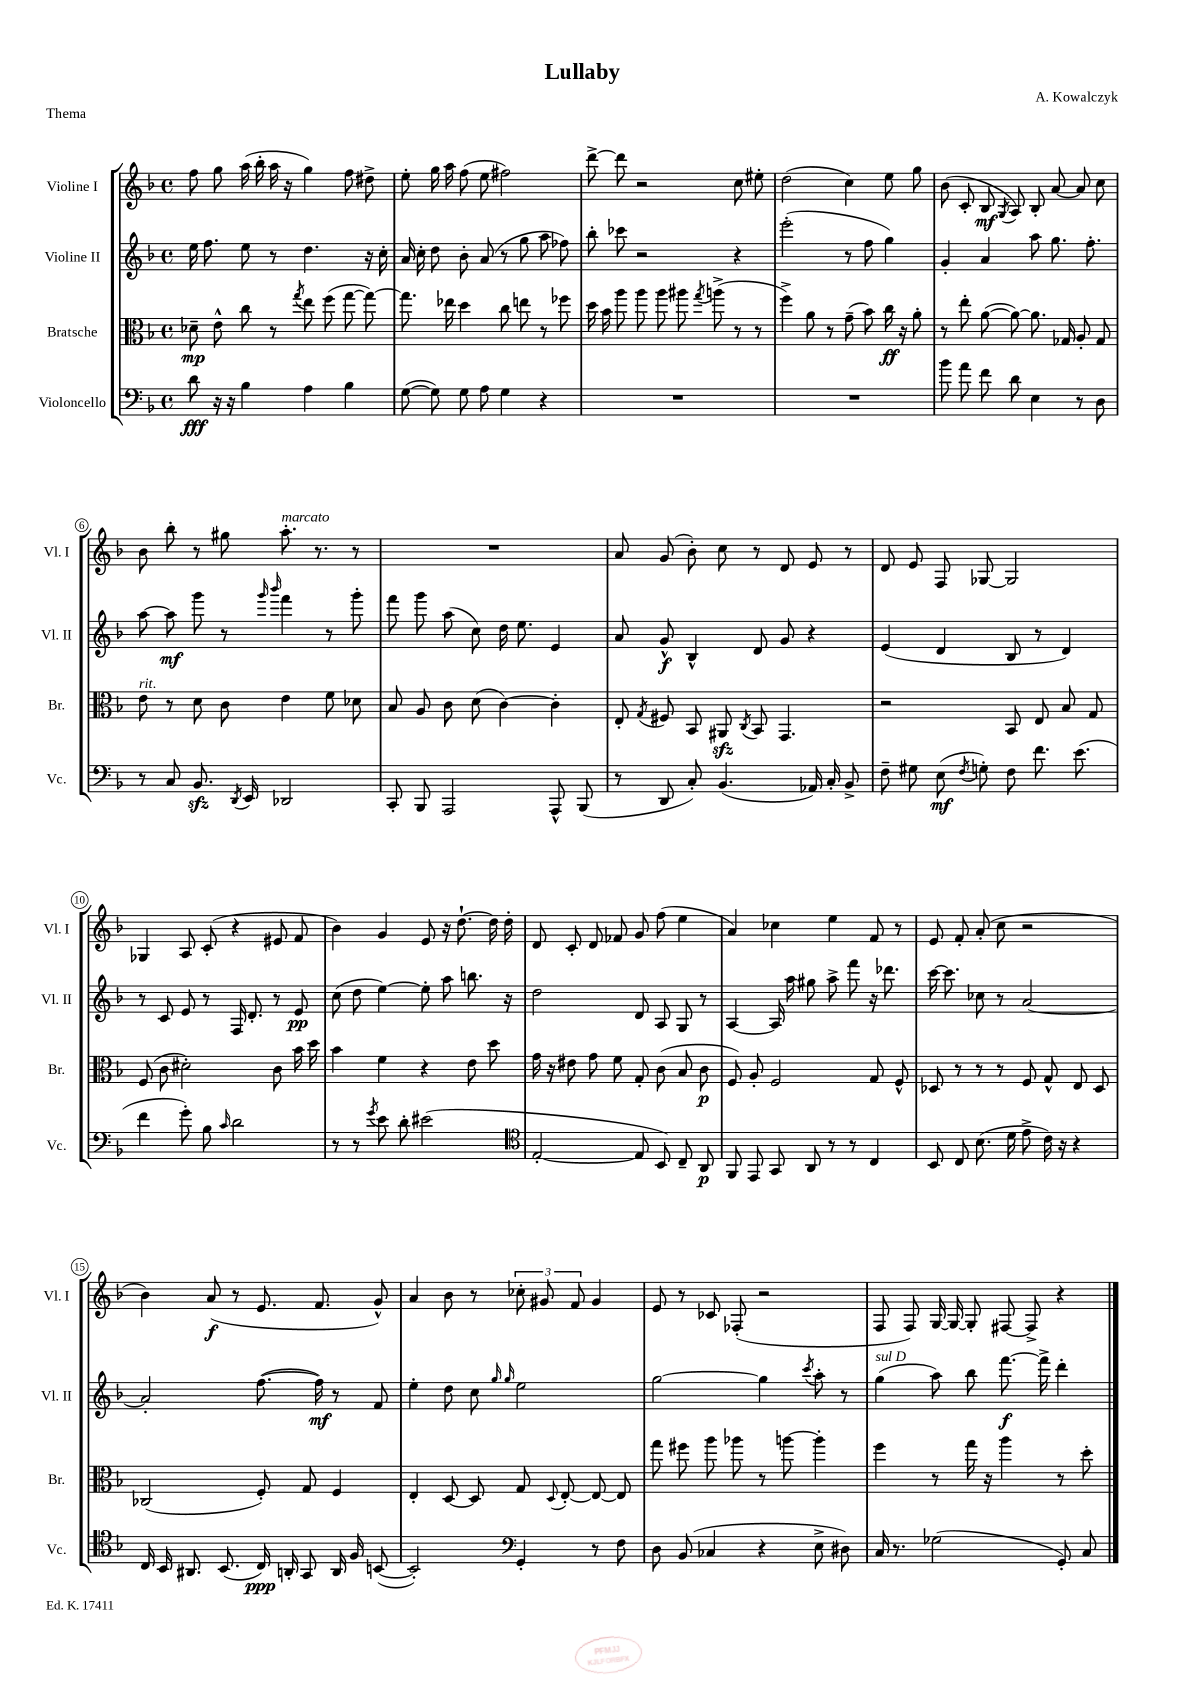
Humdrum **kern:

**kern	**kern	**kern	**kern
*staff4	*staff3	*staff2	*staff1
*clefF4	*clefC3	*clefG2	*clefG2
*k[b-]	*k[b-]	*k[b-]	*k[b-]
*M4/4	*M4/4	*M4/4	*M4/4
*met(c)	*met(c)	*met(c)	*met(c)
8d	8d-~	16ee	8ff
.	.	8.ff	.
16r	8e^^	.	8gg
16r	.	.	.
4B-	8cc	8ee	(16aa
.	.	.	16bb-'
.	8r	8r	16aa
.	.	.	16r
.	8qgg	.	.
4A	8ee	4.dd	4gg)
.	(8ff	.	.
4B-	[8gg	.	8ff
.	8gg_)	16r	8dd#^
.	.	16cc'	.
=	=	=	=
([8G	8.gg]	16a	8ee'
.	.	16cc'	.
8G])	.	8dd	16gg
.	16ee-	.	16aa
8G	4dd	8b-'	(8ff
8A	.	(8a	8ee
4G	8cc	8r	2ff#)
.	8ee	8gg	.
4r	8r	8aa	.
.	8ff-	8ff-)	.
=	=	=	=
1r	16dd	8bb-'	[8ddd^
.	16b-	.	.
.	8aa	8ccc-	8ddd]
.	8aa	2r	2r
.	8aa	.	.
.	8aa#	.	.
.	8qgg	.	.
.	(8aa^	.	.
.	8r	4r	8cc
.	8r	.	8ee#'
=	=	=	=
1r	4ff^)	(2eee'	(2dd
.	8a	.	.
.	8r	.	.
.	(8g~	8r	4cc)
.	8b-)	8ff	.
.	16cc	4gg)	8ee
.	16r	.	.
.	8a'	.	8gg
=	=	=	=
8b-	8r	4g'	(8b-
8a	8ee'	.	8c'
8f	([8a	4a	8B-
.	.	.	8qG
8d	8a_)	.	8A)
4E	8.a]	8aa	8B-'
.	.	8.gg	[8a
.	16G-	.	.
8r	8A'	.	8a]
.	.	8.ff'	.
8D	8G-	.	8cc
=	=	=	=
8r	8e	[8aa	8b-
8C	8r	8aa]	8bb-'
8.BB-	8d	8ggg	8r
.	8c	8r	8gg#
8qDD	.	.	.
16EE	.	.	.
.	.	16qqggg	.
.	.	16qqbbb-	.
2DD-	4e	4fff	8.aa'
.	.	.	8.r
.	8f	8r	.
.	8d-	8ggg'	8r
=	=	=	=
8CC'	8B-	8fff	1r
8BBB-	8A	8ggg	.
2AAA	8c	(8aa	.
.	(8d	8cc)	.
.	[4c)	16dd	.
.	.	8.ee	.
8AAA^^	4c']	4e	.
(8BBB-	.	.	.
=	=	=	=
8r	8E'	8a	8a
.	8qG	.	.
8DD	8F#	8g^^	(8g
8C')	8BB-	4B-^^	8b-')
(4.BB-	8AA#	.	8cc
.	8qC	.	.
.	8BB-	8d	8r
.	4.GG	8g	8d
16AA-)	.	4r	8e
16C'	.	.	.
8BB-^	.	.	8r
=	=	=	=
8F~	2r	(4e	8d
8G#	.	.	8e
(8E	.	4d	8F
8qF	.	.	.
8G')	.	.	[8G-
8F	8BB-	8B-	2G-]
8.f	8E	8r	.
.	8B-	4d)	.
(8.e	.	.	.
.	8G	.	.
=	=	=	=
4f	(8F	8r	4G-
.	8c	8c	.
8g')	2d#')	8e	8A
8B-	.	8r	(8c'
16qqc	.	.	.
2d	.	16F	4r
.	.	8.d'	.
.	8c	8r	8e#
.	16b-	8e	8f
.	16dd	.	.
=	=	=	=
8r	4b-	(8cc	4b-)
8r	.	8dd	.
8qg	.	.	.
8e	4f	[4ee)	4g
8d'	.	.	.
(2e#	4r	8ee']	8e
.	.	8aa	16r
.	.	.	[8.dd`
.	8e	8.bb	.
.	8dd	.	16dd]
.	.	16r	16dd'
=	=	=	=
*clefC4	*	*	*
[2E'	16g	2dd	8d
.	16r	.	.
.	8e#	.	8c'
.	8g	.	8d
.	8f	.	8f-
8E]	8G'	8d	8g
8BB-)	(8c	8A	(8ff
8C~	8B-	8G	4ee
8AA	8c	8r	.
=	=	=	=
8FF	8F)	[4A	4a)
8EE	8A'	.	.
8GG	2F	16A]	4cc-
.	.	16aa	.
8AA	.	8gg#	.
8r	.	8aa^	4ee
8r	.	8fff	.
4C	8G	16r	8f
.	.	8.ddd-	.
.	8F^^	.	8r
=	=	=	=
8BB-	8D-	[16ccc	8e
.	.	8.ccc]	.
8C	8r	.	8f'
(8.B-	8r	8cc-	(8a'
.	8r	8r	8cc
16d	.	.	.
8e^	8F	[2a	2r
16c)	8G^^	.	.
16r	.	.	.
4r	8E	.	.
.	8D-	.	.
=	=	=	=
16C	(2C-	2a']	4b-)
16BB-	.	.	.
8.AA#	.	.	.
.	.	.	(8a
(8.BB-	.	.	.
.	.	.	8r
16C)	8F')	([8.ff	8.e
16AA'	.	.	.
8GG	8G	.	.
.	.	16ff])	8.f
16AA	4F	8r	.
16F	.	.	.
([8BB	.	8f	8g^^)
=	=	=	=
2BB'])	4E'	4ee'	4a
.	[8D	8dd	8b-
.	8D]	8cc	8r
*clefF4	*	*	*
.	.	16qqgg	.
.	.	16qqgg	.
4GG'	8G	2ee	12cc-'
.	.	.	12g#
.	8qqD	.	.
.	[8E'	.	.
.	.	.	12f
8r	8E_	.	4g#
8F	8E]	.	.
=	=	=	=
8D	8gg	[2gg	8e
(8BB-	8ff#	.	8r
4C-	8aa	.	8c-
.	8aa-	.	(8F-'
4r	8r	4gg]	2r
.	[8aa	.	.
.	.	8qccc	.
8E^	4aa']	8aa'	.
8D#)	.	8r	.
=	=	=	=
16C	4ff	(4gg	8F
8.r	.	.	.
.	.	.	8F)
(2G-	8r	8aa)	[16G
.	.	.	16G_
.	16gg	8bb-	8G']
.	16r	.	.
.	4aa	[8.fff	[8F#
.	.	.	8F#^]
.	.	16fff^]	.
8GG')	8r	4ddd'	4r
8C	8dd'	.	.
==	==	==	==
*-	*-	*-	*-
